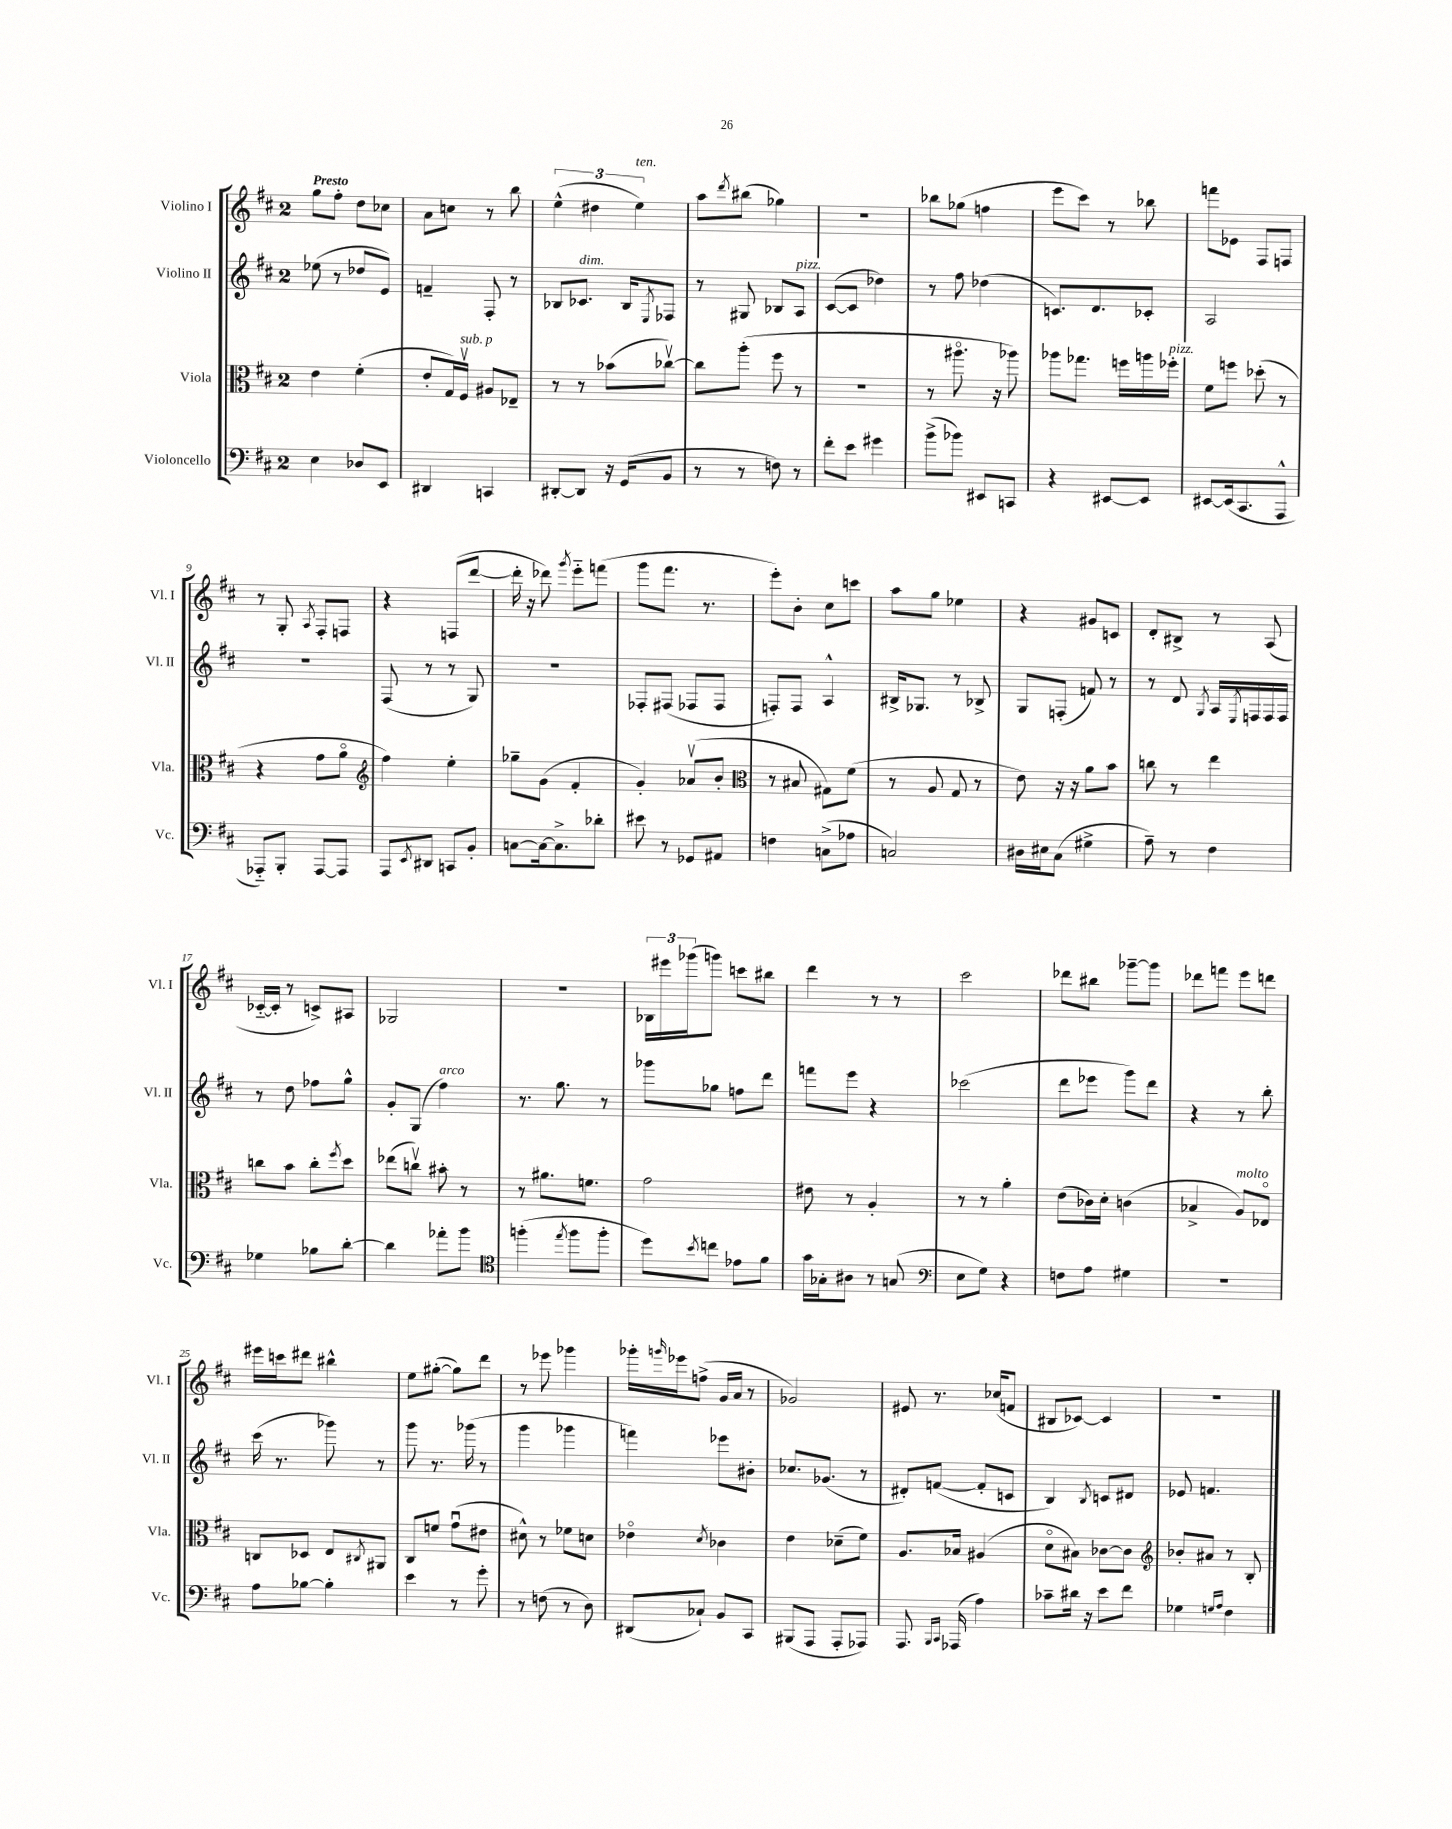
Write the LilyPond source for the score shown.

<<
\new StaffGroup <<
\new Staff = "s0" \with { instrumentName = "Violino I" shortInstrumentName = "Vl. I" } {
    \clef treble \key d \major \once \override Staff.TimeSignature.style = #'single-digit \time 2/4 \tempo "Presto"
    g''8 fis''8-. d''8 ces''8 |
    a'8 c''8 r8 b''8 |
    \tuplet 3/2 { e''4-^( dis''4 e''4^\markup { \italic "ten." }) } |
    a''8 \acciaccatura { d'''8 } bis''8( ges''4) |
    r2 |
    bes''8 ges''8( f''4 |
    e'''8 cis'''8) r8 bes''8 |
    f'''8 ees'8 fis8 f8 |
    r8 g8-. \acciaccatura { a8 } fis8-. f8 |
    r4 f8( d'''8~ |
    d'''16-. r16 des'''8) \acciaccatura { g'''8 } e'''8-_ f'''8( |
    g'''8 fis'''8. r8. |
    e'''8-.) b'8-. cis''8 c'''8 |
    a''8 g''8 ees''4 |
    r4 gis'8 c'8 |
    d'8-. bis8-> r8 a8( |
    ces'16~-_ ces'16-. r8 c'8->) ais8 |
    ges2 |
    r2 |
    \tuplet 3/2 { bes16 eis'''16 ges'''16( } g'''8) c'''8 bis''8 |
    d'''4 r8 r8 |
    cis'''2 |
    des'''8 bis''8 ges'''8~-- ges'''8 |
    des'''8 f'''8 e'''8 d'''8 |
    eis'''16 c'''16 dis'''8 bis''4-^ |
    e''8 gis''8~-.( gis''8) d'''8 |
    r8 ees'''8 ges'''4 |
    ges'''16-. \grace { g'''16 } ees'''16 f''8->( g'16 a'16 r8 |
    ges'2) |
    eis'8 r8. ces''16( f'8 |
    bis8 ces'8~) ces'4 |
    r2 \bar "|." |
}
\new Staff = "s1" \with { instrumentName = "Violino II" shortInstrumentName = "Vl. II" } {
    \clef treble \key d \major \once \override Staff.TimeSignature.style = #'single-digit \time 2/4
    ees''8( r8 des''8 e'8) |
    f'4-- fis8-. r8 |
    bes8 ces'8.^\markup { \italic "dim." } bes16 \acciaccatura { e8 } fes8 |
    r8 gis8 bes8 a8^\markup { \italic "pizz." } |
    cis'8~( cis'8 des''4) |
    r8 fis''8 des''4( |
    c'8.) d'8. ces'8-. |
    a2 |
    R2 |
    fis8( r8 r8 g8) |
    r2 |
    fes8-. fis8( fes8 fes8 |
    f8-.) f8 a4-^ |
    bis16-> ges8. r8 bes8-> |
    g8 f8-.( f'8) r8 |
    r8 d'8 \acciaccatura { g8 } a16 \acciaccatura { e8 } f16 f16 f16 |
    r8 d''8 fes''8 g''8-^ |
    g'8-. g8( fis''4^\markup { \italic "arco" }) |
    r8. g''8. r8 |
    ges'''8 ges''8 f''8 d'''8 |
    f'''8 e'''8 r4 |
    ces'''2( |
    d'''8 ees'''8 g'''8) d'''8 |
    r4 r8 b''8-. |
    cis'''16( r8. ges'''8) r8 |
    g'''8 r8. ges'''16( r8 |
    g'''4 ges'''4 |
    f'''4) ees'''8 bis'8-. |
    ces''8. ges'8.( r8 |
    dis'8-.) f'8~( f'8-. c'8 |
    b4) \acciaccatura { b8 } c'8 dis'8 |
    ees'8 f'4. \bar "|." |
}
\new Staff = "s2" \with { instrumentName = "Viola" shortInstrumentName = "Vla." } {
    \clef alto \key d \major \once \override Staff.TimeSignature.style = #'single-digit \time 2/4
    e'4 fis'4-.( |
    e'8-. g16) fis16\upbow^\markup { \italic "sub. p" } ais8 ees8-- |
    r8 r8 bes'8( ces''8~\upbow) |
    ces''8 a''8-.( fis''8 r8 |
    r2 |
    r8 ais''8.\flageolet r16 aes''8) |
    aes''8 ges''8. f''16 a''16 fes''16-.^\markup { \italic "pizz." } |
    fis'8 f''8 des''8-.( r8 |
    r4 g'8 a'8\flageolet |
    \clef treble fis''4) e''4-. |
    ges''8-- g'8( fis'4-. |
    g'4-.) aes'8\upbow( b'8-. |
    \clef alto r8 bis8 gis8) fis'8( |
    r8 a8 g8 r8 |
    e'8) r16 r16 a'8 b'8 |
    c''8 r8 e''4 |
    c''8 b'8 c''8-. \acciaccatura { fis''8 } d''8 |
    ees''8( c''8\upbow) bis'8-. r8 |
    r8 ais'8. f'8. |
    g'2 |
    eis'8 r8 a4-. |
    r8 r8 a'4-. |
    e'8( ces'16) d'16-. c'4( |
    bes4-> a8^\markup { \italic "molto" }) ees8\flageolet |
    c8 des8 e8 \acciaccatura { cis8 } ais,8 |
    cis8 f'8 g'8\downbow( eis'8 |
    dis'8-^) r8 fes'8 d'8 |
    ees'4\flageolet \acciaccatura { d'8 } ces'4 |
    e'4 des'8--( fis'8) |
    a8. bes16 ais4( |
    d'8\flageolet bis8) ces'8~ ces'8 |
    \clef treble bes'8-. ais'8 r8 b8-. \bar "|." |
}
\new Staff = "s3" \with { instrumentName = "Violoncello" shortInstrumentName = "Vc." } {
    \clef bass \key d \major \once \override Staff.TimeSignature.style = #'single-digit \time 2/4
    e4 des8 e,8 |
    dis,4 c,4 |
    dis,8~-. dis,8 r16 g,16( b,8 |
    r8 r8 f8) r8 |
    fis'8-. e'8 gis'4 |
    b'8->( bes'8) eis,8 c,8 |
    r4 eis,8~ eis,8 |
    eis,8~ eis,16( cis,8. a,,8-^ |
    aes,,8-_) b,,8-. aes,,8~ aes,,8 |
    a,,8 \acciaccatura { e,8 } dis,8 c,8 b,8-. |
    c8~ c16~ c8.-> des'8-. |
    eis'8 r8 ges,8 ais,8 |
    f4 c8->( aes8 |
    c2) |
    dis16 eis16 cis8( gis4-> |
    a8--) r8 fis4 |
    ges4 bes8 d'8~-. |
    d'4 aes'8-. b'8 |
    \clef tenor f''4-.( \acciaccatura { e''8 } f''8 f''8-. |
    d''8) \acciaccatura { b'8 } c''8 ees'8 fis'8 |
    g'16 ges16-. ais8 r8 g8( |
    \clef bass e8 g8) r4 |
    f8 a8 gis4 |
    r2 |
    a8 bes8~ bes4-. |
    e'4 r8 g'8-. |
    r8 f8( r8 d8) |
    dis,8( ces8-!) b,8 cis,8 |
    bis,,8( a,,8 a,,8-. aes,,8) |
    a,,8. \grace { b,,16 cis,16 } aes,,16( a4) |
    ces'8-- dis'16 r16 e'8 fis'8 |
    ges4 \grace { g16 a16 } fis4 \bar "|." |
}
>>
>>
